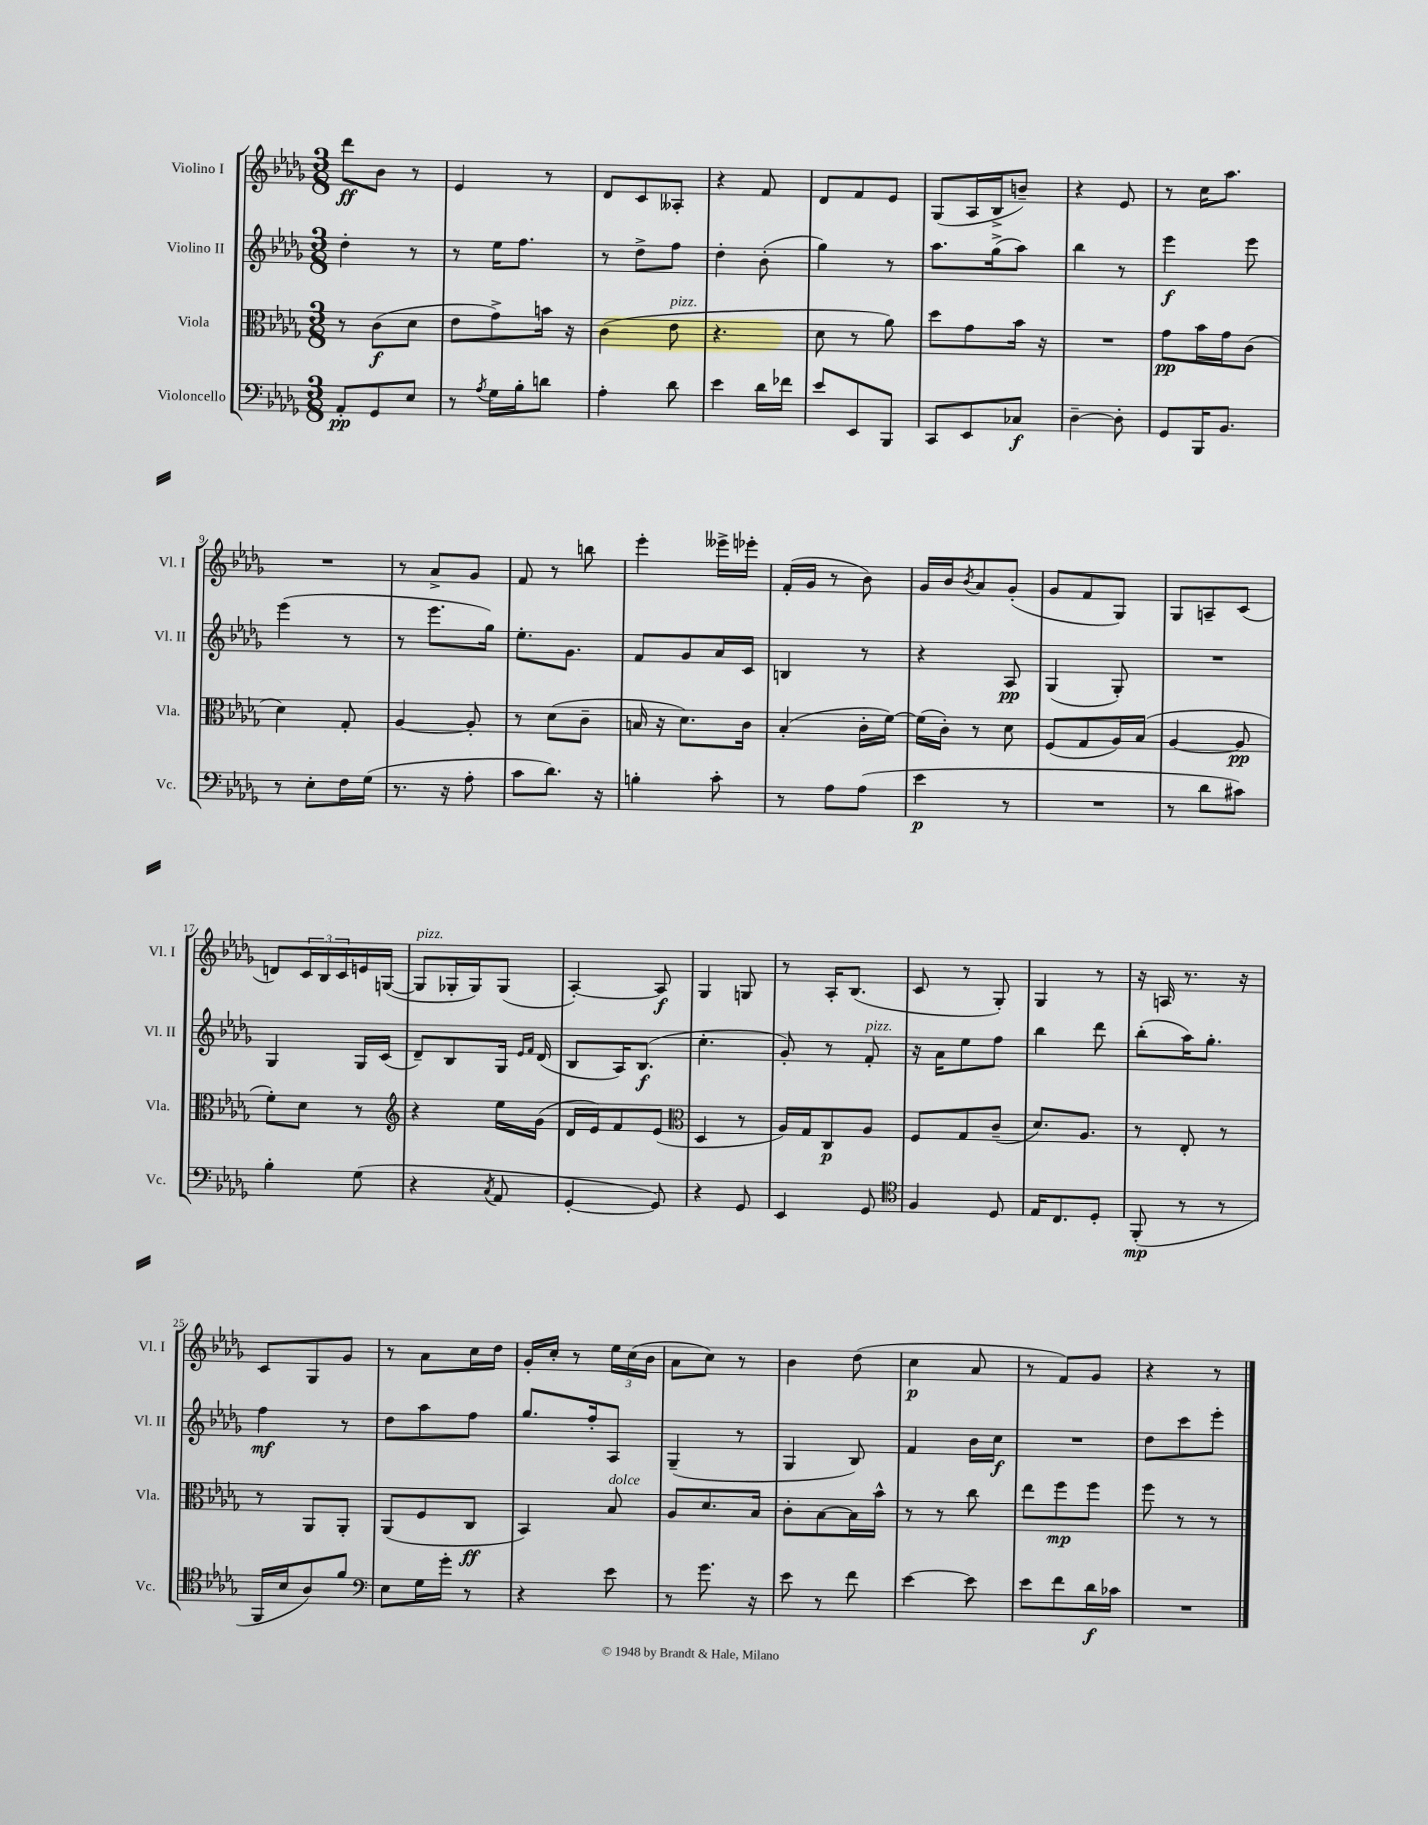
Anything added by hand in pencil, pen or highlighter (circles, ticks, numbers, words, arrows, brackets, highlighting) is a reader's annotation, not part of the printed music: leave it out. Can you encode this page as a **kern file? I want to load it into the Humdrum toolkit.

**kern	**kern	**kern	**kern
*staff4	*staff3	*staff2	*staff1
*clefF4	*clefC3	*clefG2	*clefG2
*k[b-e-a-d-g-]	*k[b-e-a-d-g-]	*k[b-e-a-d-g-]	*k[b-e-a-d-g-]
*M3/8	*M3/8	*M3/8	*M3/8
8AA-'/L	8r	4dd-'\	8ddd-\L
8GG-/	(8c\L	.	8b-\J
8E-/J	8d-\J	8r	8r
=	=	=	=
8r	8e-\L	8r	4e-/
8qA-/	.	.	.
16G-\LL	8g-^\)	16ee-\LK	.
16B-'\J	.	8.ff\J	.
8d\J	16b\Jk	.	8r
.	16r	.	.
=	=	=	=
4A-'\	(4c\	8r	8d-/L
.	.	8dd-^\L	8c/
8d-\	8e-\	8ff\J	8A--'/J
=	=	=	=
4e-\	4.r	4dd-'\	4r
16d-\LL	.	(8b-'\	8f/
16f-\JJ	.	.	.
=	=	=	=
8e-/L	8d-\	4gg-\)	8d-/L
8EE-/	8r	.	8f/
8BBB-/J	8a-\)	8r	8e-/J
=	=	=	=
8CC/L	8dd-\L	8.aa-\L	(8G-/L
8EE-/	8g-\	.	16A-/L
.	.	(16gg-^\k	16B-^/J
8C-/J	16b-\Jk	8aa-\J)	8b~/J)
.	16r	.	.
=	=	=	=
[4D-~\	4.r	4bb-\	4r
8D-'\]	.	8r	8e-/
=	=	=	=
8GG-/L	8g-\L	4eee-\	8r
16BBB-/K	16b-\L	.	16cc\LK
8.BB-/J	16g-\J	.	8.aa-\J
.	(8c\J	8eee-\	.
=	=	=	=
8r	4d-\)	(4eee-\	4.r
8E-'\L	.	.	.
16F\L	8G-'/	8r	.
(16G-\JJ	.	.	.
=	=	=	=
8.r	[4A-/	8r	8r
.	.	8.eee-\L	8a-^/L
16r	.	.	.
8A-'\	8A-'/]	.	8g-/J
.	.	16gg-\Jk)	.
=	=	=	=
8c\L	8r	8.ee-'\L	8f/
8.d-\J)	(8d-\L	.	8r
.	.	8.g-\J	.
.	8c~\J	.	8bb\
16r	.	.	.
=	=	=	=
4B'\	16B/	8f/L	4eee-'\
.	16r	.	.
.	8.d-\L)	8g-/	.
8c'\	.	16a-/L	16eee--^\LL
.	16c\Jk	16c/JJ	16eee-'\JJ
=	=	=	=
8r	(4B-'/	4B/	(16f'/LL
.	.	.	16g-/JJ
8A-\L	.	.	8r
(8A-\J	16c'\LL	8r	8b-\)
.	[16f\JJ)	.	.
=	=	=	=
4e-\	(16f\]LL	4r	16g-/LL
.	16c'\JJ)	.	16b-/J
.	.	.	8qb-/
.	8r	.	8a-/
8r	8d-\	8A-/	(8g-'/J
=	=	=	=
4.r	(8F/L	(4G-/	8g-/L
.	8G-/	.	8f/
.	16A-/L)	8G-'/)	8G-/J)
.	(16B-/JJ	.	.
=	=	=	=
8r	[4A-/	4.r	8G-/L
8d-\L	.	.	8A~/
8c#\J)	8A-/]	.	(8c/J
=	=	=	=
4B-'\	8f'\L)	4G-/	8d/L)
.	8d-\J	.	24c/L
.	.	.	24B-/
.	.	.	24c/
(8G-\	8r	16G-/LL	16e/
.	.	(16c/JJ	([16G/JJ
=	=	=	=
*	*clefG2	*	*
4r	4r	8d-~/L)	8G/]L
.	.	8B-/	16G-'/L
.	.	.	16G-/J)
8qC/	.	.	.
8AA-/	16ee-\LL	16G-/Jk	(8G-/J
.	.	16qqe-/LL	.
.	.	16qqf/JJ	.
.	(16g-\JJ	(16d-/	.
=	=	=	=
[4GG-'/	16d-/LL	8B-/L	[4A-'/)
.	16e-/J)	.	.
.	8f/	16A-/K)	.
.	.	(8.B-/J	.
8GG-/])	(8e-/J	.	8A-/]
=	=	=	=
*	*clefC3	*	*
4r	4D-/	4.cc'\	4G-/
8GG-/	8r	.	8G/
=	=	=	=
4EE-/	16A-/LL)	8g-'/)	8r
.	16G-/J	.	.
.	8C/	8r	16A-'/LK
.	.	.	(8.B-/J
8GG-/	8A-/J	8f'/	.
=	=	=	=
*clefC4	*	*	*
4F/	8F/L	16r	8c/
.	.	16a-\LK	.
.	8G-/	8ee-\	8r
8D-/	(8c~/J	8ff\J	8G-'/)
=	=	=	=
16E-/LK	8.d-/L)	4bb-\	4G-/
8.C/	.	.	.
.	8.A-/J	.	.
8D-'/J	.	8ddd-\	8r
=	=	=	=
(8FF'/	8r	(8bb-'\L	16r
.	.	.	16A/
8r	8E-'/	16aa-\K)	8.r
.	.	8.gg-'\J	.
8r	8r	.	.
.	.	.	16r
=	=	=	=
16FF/LL	8r	4ff\	8c/L
16B-/J	.	.	.
8A-/)	8AA-/L	.	8G-/
8f/J	8AA-'/J	8r	8g-/J
=	=	=	=
*clefF4	*	*	*
8E-\L	(8AA-/L	8dd-\L	8r
16G-\L	8F/	8aa-\	8a-\L
16g-'\JJ	.	.	.
8r	8C/J	8ff\J	16cc\L
.	.	.	16dd-\JJ
=	=	=	=
4r	4BB-/)	8.gg-/L	16g-'/LL
.	.	.	16cc'/JJ
.	.	.	8r
.	.	16ff'/k	.
8e-\	8B-/	8A-/J	24ee-\LL
.	.	.	(24cc\
.	.	.	24b-\JJ
=	=	=	=
8r	8A-/L	(4G-~/	8a-\L
8.g-\	8.d-/	.	8cc\J)
.	.	8r	8r
16r	16B-/Jk	.	.
=	=	=	=
8e-\	8c'\L	4G-/	4b-\
8r	[8B-\	.	.
8f\	16B-\]L	8B-/)	(8dd-\
.	16b-^^\JJ	.	.
=	=	=	=
[4e-\	8r	4f/	4cc\
.	8r	.	.
8e-\]	8cc\	16b-\LL	8a-/
.	.	16cc\JJ	.
=	=	=	=
8e-\L	8ee-\L	4.r	8r
8f\	8ff\	.	8f/L)
16d-\L	8ff\J	.	8g-/J
16c-\JJ	.	.	.
=	=	=	=
4.r	8ff\	8dd-\L	4r
.	8r	8ccc\	.
.	8r	8eee-'\J	8r
==	==	==	==
*-	*-	*-	*-
